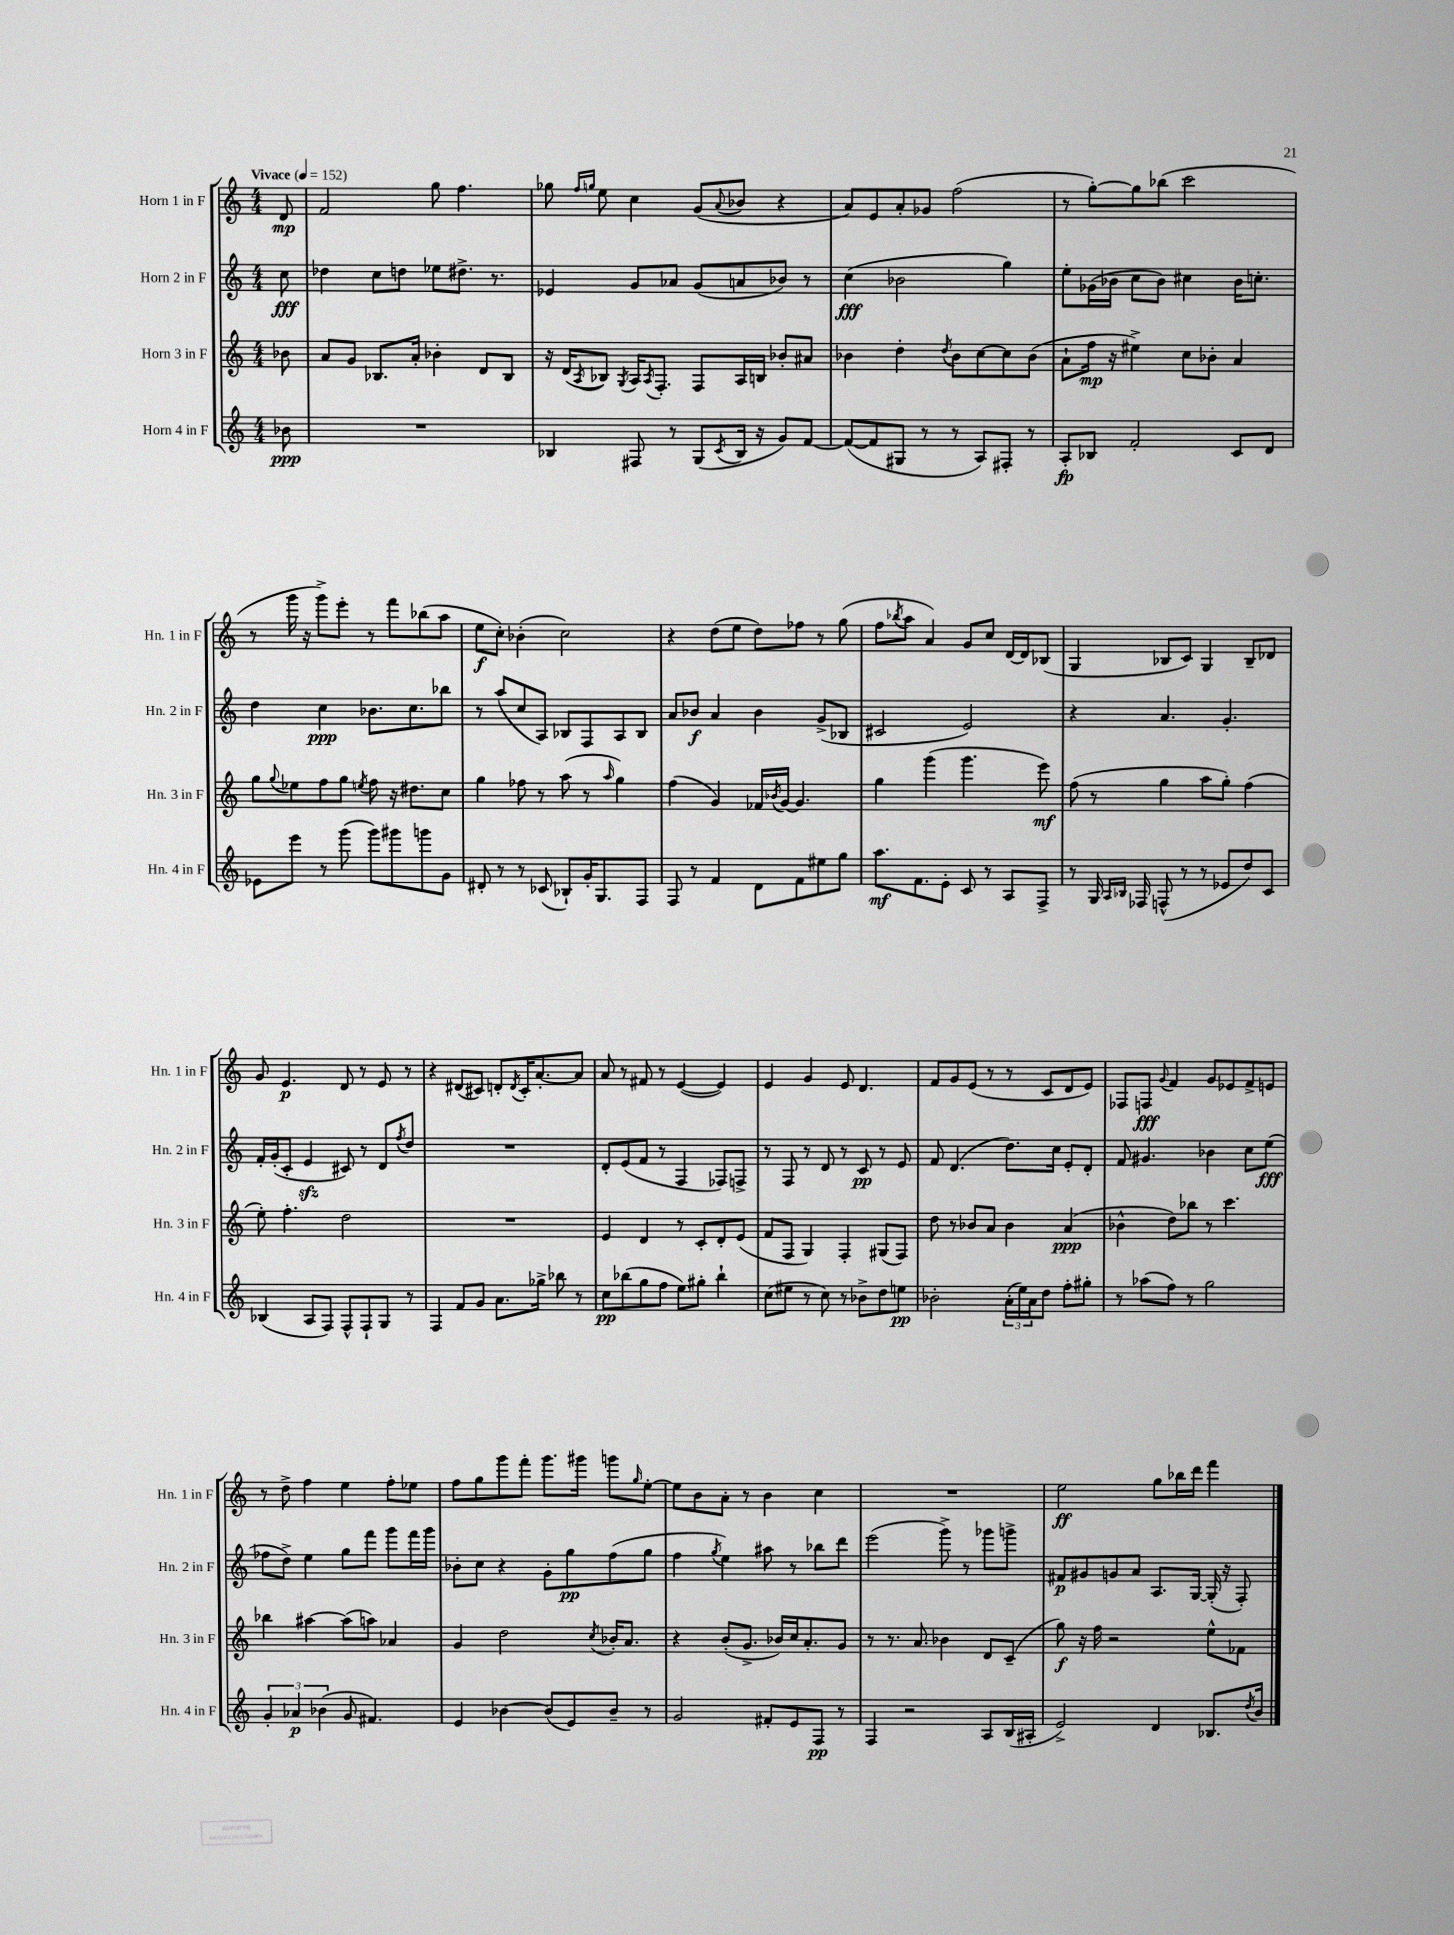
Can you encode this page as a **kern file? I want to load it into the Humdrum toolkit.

**kern	**kern	**kern	**kern
*staff4	*staff3	*staff2	*staff1
*clefG2	*clefG2	*clefG2	*clefG2
*k[]	*k[]	*k[]	*k[]
*M4/4	*M4/4	*M4/4	*M4/4
*MM152	*MM152	*MM152	*MM152
8b-	8b-	8cc	8d
=	=	=	=
1r	8a	4dd-	2f
.	8g	.	.
.	8.B-	8cc	.
.	.	8dd	.
.	16a'	.	.
.	4b-'	8ee-	8gg
.	.	8.dd#^	4.ff
.	8d	.	.
.	.	8.r	.
.	8B-	.	.
=	=	=	=
4B-	16r	4e-	8gg-
.	(16d	.	.
.	.	.	16qqff
.	8qA	.	16qqgg
.	8B-)	.	8ee
.	8qG	.	.
8F#	16A	8g	4cc
.	8qA	.	.
.	8.F'	.	.
8r	.	8a-	.
(8G	8F	(8g	(8g
8qc	.	.	8qqa
16B-	16A	8a	8b-
16r	16B	.	.
8g)	8b-'	8b-)	4r
[8f	8a#	8r	.
=	=	=	=
(8f_	4b-	(4cc	8a)
8f]	.	.	8e
8G#	4dd'	2b-	8a'
8r	.	.	8g-
.	8qdd	.	.
8r	8b-	.	(2ff
8A)	[8cc	.	.
8F#'	8cc]	4gg)	.
8r	(8b-	.	.
=	=	=	=
8A'	8a`	8ee'	8r
8B-	16ff	(16g-	[8gg')
.	16r	16b-	.
2f'	4ee#^)	8cc	8gg]
.	.	8b-)	(8bb-
.	8cc	4cc#	2ccc
.	8b-'	.	.
8c	4a	16b-	.
.	.	8.cc'	.
8d	.	.	.
=	=	=	=
8e-	8gg	4dd	8r
.	8qqgg	.	.
8eee	8ee-	.	16ggg
.	.	.	16r
8r	8ff	4cc	8ggg^)
(8ggg	8gg	.	8eee'
.	8qee	.	.
8ggg)	8ff	8.b-	8r
8ggg#	16r	.	8fff
.	8.dd#	8.cc	.
8ggg	.	.	(8bb-
8g	8cc	8bb-	8aa
=	=	=	=
8d#'	4gg	8r	8ee
8r	.	(8aa	8cc')
8r	8ff-	8cc	(4b-'
(8c-	8r	8A)	.
8B-`)	(8aa	8B-	2cc)
16g'	8r	8F	.
8.G	.	.	.
.	16qqaa	.	.
.	4gg)	8A	.
8F	.	8B-	.
=	=	=	=
8F	(4ff	8a	4r
8r	.	8b-	.
4f	4g)	4a	(8dd
.	.	.	8ee
8d	16f-	4b-	8dd)
.	8qb-	.	.
.	[16g	.	.
8f	4.g]	.	8ff-
8ee#	.	(8g^	8r
8gg	.	8B-	(8gg
=	=	=	=
8.aa	4gg	2c#	8ff
.	.	.	8qbb-
.	.	.	8aa
8.f	.	.	.
.	(4ggg	.	4a)
8e'	.	.	.
8c	4.ggg	2e)	8g
8r	.	.	8cc
8A	.	.	[16d
.	.	.	16d]
8F^	8eee)	.	(8B-
=	=	=	=
8r	(8ff	4r	4G
16G	8r	.	.
16qqA	.	.	.
16qqB-	.	.	.
16F-	.	.	.
(8F^^	4gg	4.a	8B-
8r	.	.	8c)
8r	8aa	.	4G
8e-	8gg')	4.g'	.
8dd)	(4ff	.	8B-~
8c	.	.	8d-
=	=	=	=
(4B-	8ee')	16f'	8g
.	.	(16g'	.
.	4.ff'	8c'	4.e
8A	.	4e	.
8F)	.	.	.
8F^^	2dd	8c#)	8d
8F`	.	8r	8r
8G	.	8d	8e
.	.	8qff	.
8r	.	8dd	8r
=	=	=	=
4F	1r	1r	4r
8f	.	.	(8d#
8g	.	.	8c#)
8.a	.	.	8d'
.	.	.	8qd
.	.	.	16c#'
16gg-^	.	.	[8.a'
8bb-	.	.	.
8r	.	.	8a]
=	=	=	=
8cc	4e	8d'	8a
(8bb-	.	(8e	8r
8gg	4d	8f	8f#
8ff	.	8r	8r
8ee)	8r	4F	([4e
8gg#'	8c'	.	.
4bb-`	8d'	8F-)	4e])
.	(8e	8F^	.
=	=	=	=
(8cc	8f	8r	4e
8ee#	8F	8F	.
8r	4G)	8r	4g
8cc)	.	8d	.
8r	4F'	8r	8e
8b-^	.	8c	4.d
8dd	(8G#	8r	.
8ee	8F)	8e	.
=	=	=	=
2b-'	8dd	8f	8f
.	8r	(4.d	8g
.	8b-	.	(8e
.	8a	.	8r
(24a'	4b-	8.dd)	8r
24ee)	.	.	.
24a	.	.	.
8dd	.	.	8c
.	.	16cc	.
8ff'	(4a	8e'	8d
8gg#'	.	8d'	8e)
=	=	=	=
8r	4b-^^	8f	8F-
(8aa-	.	4.g#	8F
.	.	.	8qqg
8ff)	8dd)	.	4f
8r	8bb-	.	.
2gg	8r	4b-	8g
.	4.ccc	.	8e-
.	.	8cc	8f^
.	.	(8ee	8e
=	=	=	=
6g'	4bb-	8ff-	8r
.	.	8dd^)	8dd^
6a-	.	.	.
.	[4aa#	4ee	4ff
(6b-	.	.	.
8g	(8aa#]	8gg	4ee
4.f#)	8aa)	8fff	.
.	4a-	8ggg	8ff'
.	.	16fff	8ee-
.	.	16ggg	.
=	=	=	=
4e	4g	8b-'	8ff
.	.	8cc	8gg
[4b-	2dd	4r	8ggg
.	.	.	8fff'
(8b-]	.	8g'	8.ggg
8e)	.	8gg	.
.	.	.	16ggg#
.	8qcc	.	.
8b-~	16b-'	(8ff	8ggg
.	8.a	.	.
.	.	.	16qqgg
8r	.	8gg	[8ee'
=	=	=	=
2g	4r	4ff	8ee]
.	.	.	8b
.	.	8qgg	.
.	(8b'	4ee)	8a'
.	8.g^	.	8r
8f#'	.	8aa#	4b
.	16b-)	.	.
8e	16cc	8r	.
.	8.a'	.	.
8F	.	8bb-	4cc
8r	8g	8ddd	.
=	=	=	=
4F	8r	(2eee	1r
.	8.r	.	.
2r	.	.	.
.	8.a	.	.
.	4b-	8ggg^)	.
.	.	8r	.
8A	8d	8ggg-	.
(16B	(8c~	8ggg^	.
16A#'	.	.	.
=	=	=	=
2e^)	8gg)	8f#	2ee
.	16r	8g#	.
.	16ff	.	.
.	2r	8g	.
.	.	8a	.
4d	.	8.A	8gg
.	.	.	16bb-
.	.	[16G	16ddd
8.B-	8ee^^	(16G']	4fff
.	.	16r	.
.	8f-	8F')	.
8qdd	.	.	.
16b	.	.	.
==	==	==	==
*-	*-	*-	*-
